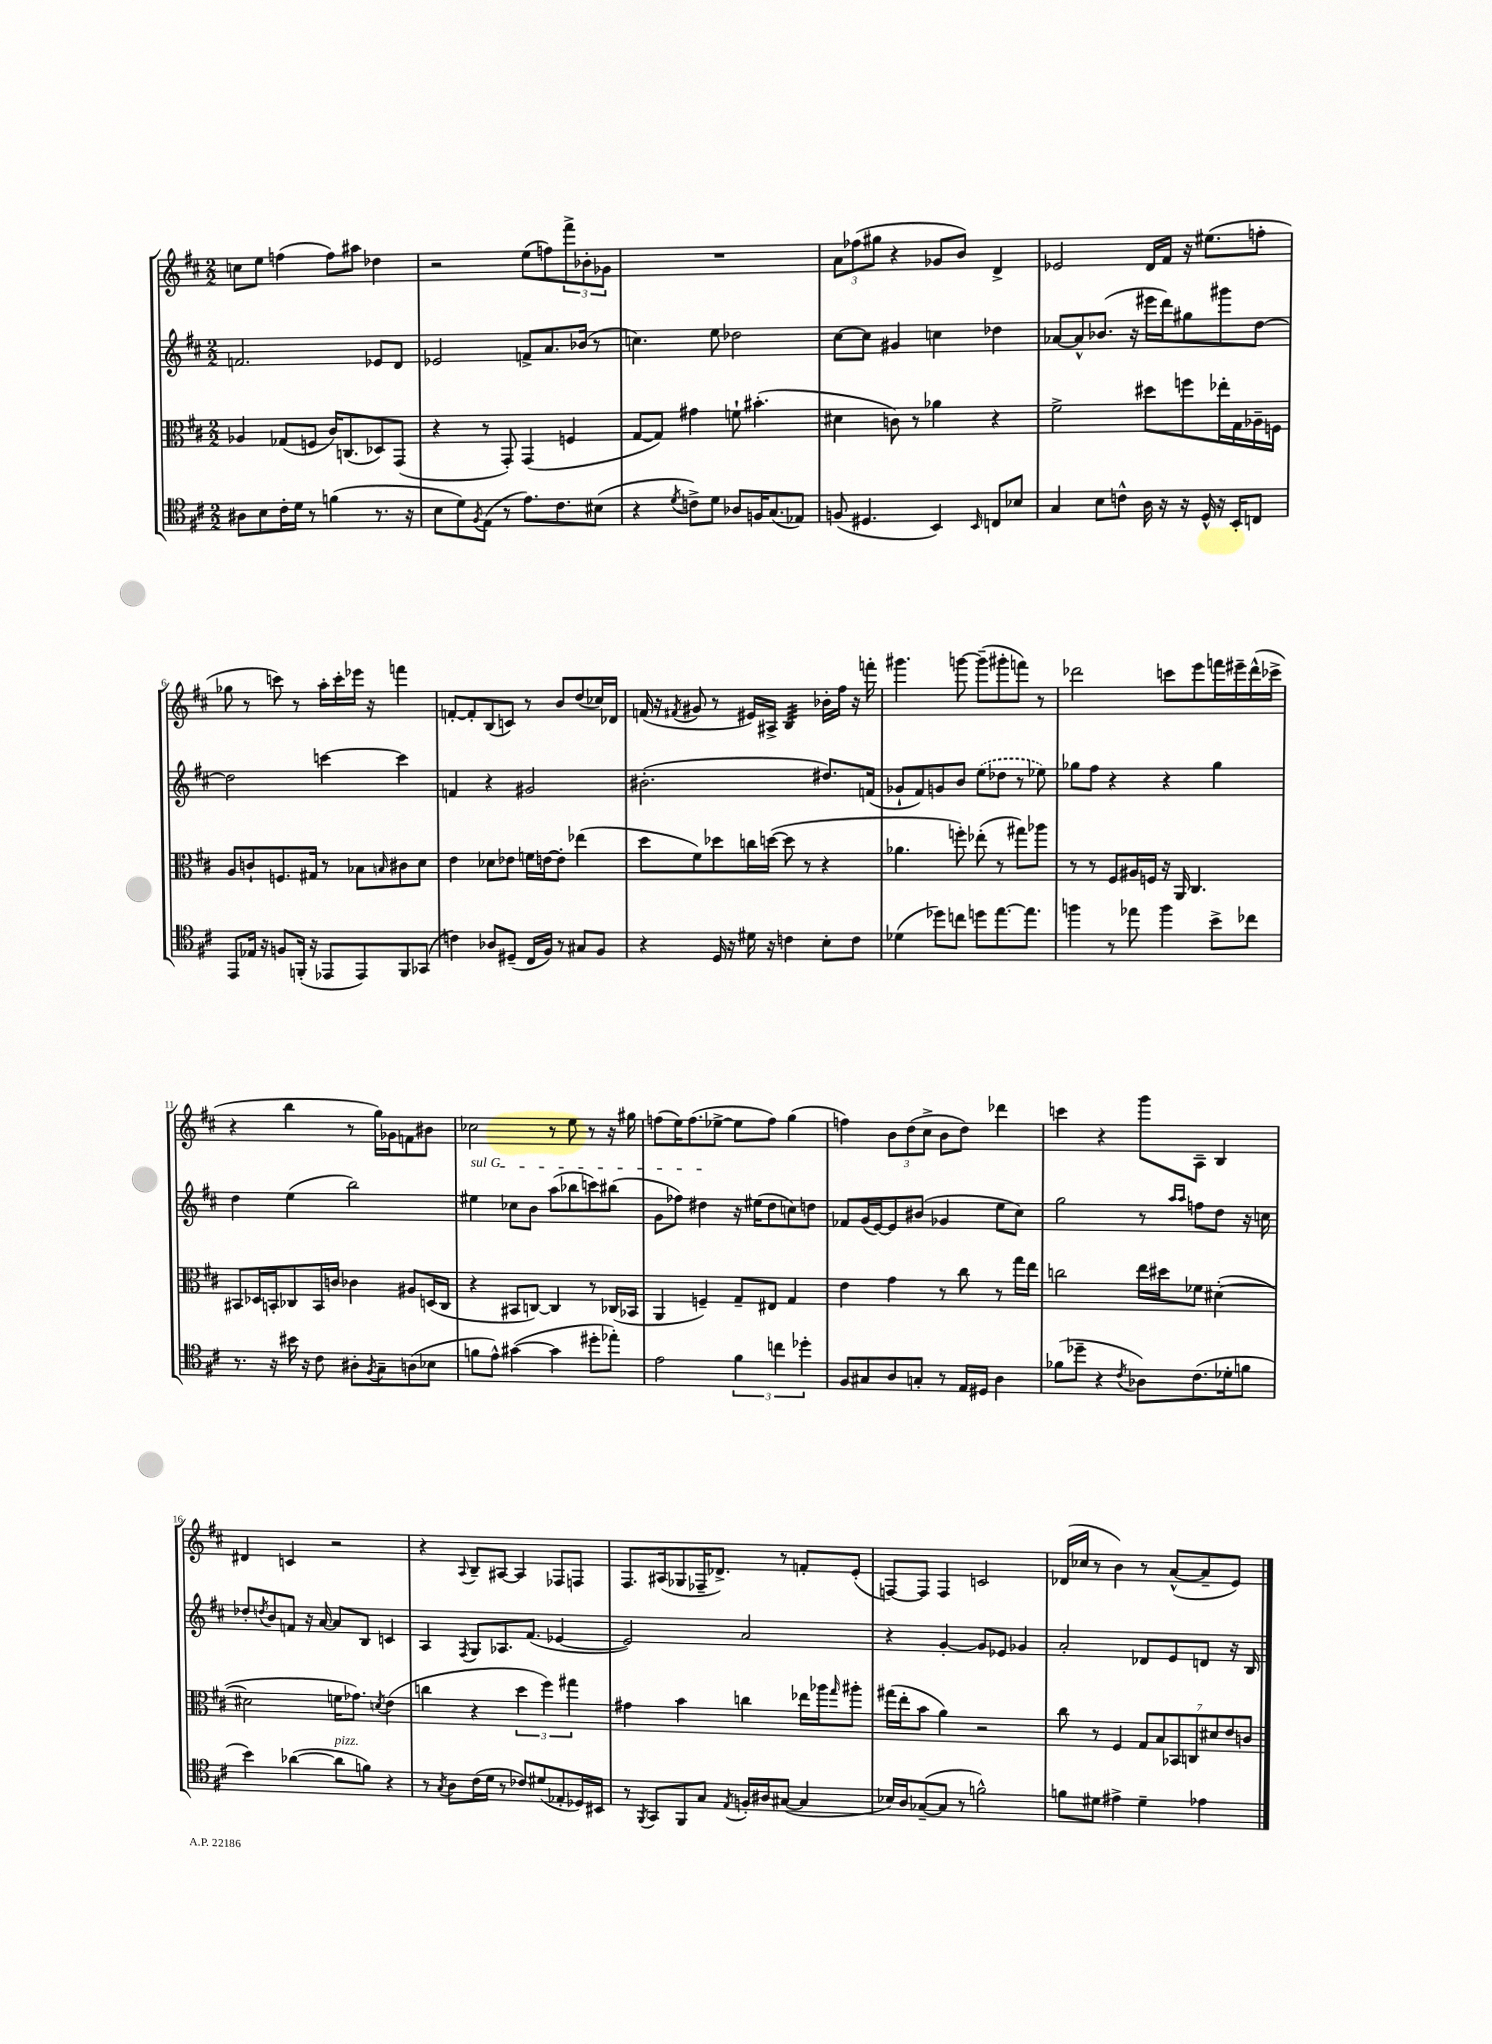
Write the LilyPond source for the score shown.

<<
\new StaffGroup <<
\new Staff = "s0" {
    \clef treble \key d \major \numericTimeSignature \time 2/2
    c''8 e''8 f''4( f''8) ais''8 des''4 |
    r2 e''8( f''8) \tuplet 3/2 { fis'''8-> bes'8-. ges'8 } |
    R1 |
    \tuplet 3/2 { a'8 fes''8( gis''8 } r4 ges'8 b'8) d'4-> |
    ees'2 d'16 fis'16 r16 eis''8.( f''8-. |
    ges''8 r8 c'''8) r8 a''16-. c'''16-. ees'''16 r16 f'''4 |
    f'8~-. f'8-. b8( c'8) r8 b'8 d''8( ces''16) des'16 |
    f'16( r16 \acciaccatura { fis'8 } gis'8 r8 eis'16) ais16-> b4:32 bes'16-. fis''16 r16 f'''16-. |
    gis'''4. g'''8~ g'''8--( gis'''8-. f'''8) r8 |
    des'''2 c'''8 e'''8 f'''16 eis'''16-- des'''16-^( ces'''16-> |
    r4 b''4 r8 g''16) ges'16 f'8 bis'8 |
    ces''2 r8 e''8 r8 r16 gis''16 |
    f''8( e''16) f''8.( ees''8~-> ees''8 f''8) g''4( |
    f''4) \tuplet 3/2 { b'8 d''8( cis''8-> } b'8 d''8) des'''4 |
    c'''4 r4 g'''8 a8-- b4 |
    dis'4 c'4 r2 |
    r4 \appoggiatura { a8 } b8-- ais8~ ais4 fes8 f8 |
    fis8. ais16( ges8 fes16-- des'8.->) r8 f'8-. e'8-.( |
    f8~) f8 f4 c'2 |
    des'16( ces''16 r8 b'4) r8 a'8~-^( a'8-- e'8) \bar "|." |
}
\new Staff = "s1" {
    \clef treble \key d \major \numericTimeSignature \time 2/2
    f'2. ees'8 d'8 |
    ees'2 f'8-> a'8. bes'16( r8 |
    c''4.) e''8 des''2 |
    cis''8~ cis''8 gis'4 c''4 des''4 |
    aes'8~ aes'8-^ bes'8.( r16 eis'''16 d'''16) gis''8 gis'''8 d''8~ |
    d''2 c'''4~ c'''4 |
    f'4 r4 gis'2 |
    bis'2.-.( dis''8.) f'16( |
    ges'8-! fis'8) g'8 b'8 \once \slurDashed e''8( des''8 r8 ees''8) |
    ges''8 fis''8 r4 r4 ges''4 |
    d''4 e''4( b''2) |
    \once \override TextSpanner.bound-details.left.text = \markup { \italic "sul G" } eis''4\startTextSpan ces''8 b'8 a''8( bes''8 c'''8) bis''8( |
    g'8 fes''8) dis''4\stopTextSpan r16 eis''16( dis''8 c''8) d''8 |
    fes'8 g'16( e'16~) e'8 bis'8( ges'4 e''8 cis''8) |
    g''2 r8 \grace { a''16 a''16 } f''8 d''8 r16 c''16 |
    des''8-. \acciaccatura { d''8 } b'8 f'8 r16 a'16~ a'8 b8 c'4 |
    a4 \acciaccatura { fis8 } g8 aes8. fis'8.( ees'4~ |
    ees'2) a'2 |
    r4 g'4~-. g'8 ees'8 ges'4 |
    a'2-. des'8 e'8 d'8 r16 b16 \bar "|." |
}
\new Staff = "s2" {
    \clef alto \key d \major \numericTimeSignature \time 2/2
    aes4 ges8( f8 cis'16) c8.( des8) g,8( |
    r4 r8 g,8-.) g,4( f4 |
    g8~ g8) gis'4 f'8-! bis'4.-.( |
    dis'4 c'8) r8 aes'4 r4 |
    fis'2-> dis''8 f''8 ees''16-. g16 aes16-- f16 |
    a8 c'8-! f8. gis16 r8 bes8 \grace { b16 } cis'8 d'8 |
    e'4 des'8 ees'8 f'16 e'16~ e'8-. ees''4( |
    d''8 fis'8) des''8 c''16 d''16~( d''8 r8 r4 |
    aes'4. f''8-.) ees''8-.( r8 gis''8) aes''8 |
    r8 r8 fis8 ais16 f16 r16 a,16 cis4. |
    bis,8 des16 b,16-. ces8 b,16 c'16 ces'4 ais8 d16( ces16 |
    r4 bis,8 c8~) c4 r8 ces16( bes,16 |
    a,4 f4--) g8-- eis8 g4 |
    e'4 g'4 r8 cis''8 r8 g''16 e''16 |
    c''2 e''16 dis''16 fes'8 dis'4~-.( |
    dis'2 f'16 ges'8.) \acciaccatura { d'8 } e'4( |
    c''4 r4 \tuplet 3/2 { d''4 fis''4) gis''4 } |
    gis'4 b'4 c''4 ees''16 aes''16 \grace { g''16 } ais''8-. |
    gis''16( e''16-. b'8 a'4) r2 |
    cis''8 r8 fis4 \tuplet 7/4 { g8 b8 bes,8 c8 dis'8 e'8 c'8 } \bar "|." |
}
\new Staff = "s3" {
    \clef tenor \key d \major \numericTimeSignature \time 2/2
    ais8 b8 cis'16-. d'16 r8 f'4( r8. r16 |
    b8 d'8) \acciaccatura { fis8 } e8( r8 e'8.) cis'8. bis8( |
    r4 \acciaccatura { d'8 } c'8->) d'8 aes8 f16 g8.( ees8) |
    f8( dis4. b,4) \grace { b,16 } c8 bes8 |
    g4 b8 c'8-^ a16 r16 r16 d16-^ r16 b,16-. c8 |
    e,8 ees16 r16 f8 f,16-.( r16 ees,8 ees,8) f,8 ges,8( |
    c'4) aes8 dis8--( cis16 fis16) r8 gis8 fis8 |
    r4 d16 r16 dis'16 r16 c'4 b8-. c'8 |
    des'4( des''8) c''8 d''8 e''8.~ e''8. |
    f''4 r8 ees''8 f''4 b'8-> ces''8 |
    r8. r16 bis'16 r16 cis'8 ais8-. \acciaccatura { fis8 } g8-- a8( bes8 |
    f'8 e'8-^) gis'4~( gis'4 dis''8-. ees''8-.) |
    e'2 \tuplet 3/2 { fis'4 c''4 des''4-. } |
    fis8 gis8 a8 g8-. r8 e16 dis16 a4 |
    fes'8( des''8-- r4 \acciaccatura { cis'8 } aes8) cis'8.( des'16-. f'8 |
    b'4) aes'4~( aes'8^\markup { \italic "pizz." } f'8) r4 |
    r8 \acciaccatura { g8 } a8 cis'16( d'16 r8 ces'8) dis'8( ees8-. des16) bis,16 |
    r8 \acciaccatura { fis,8 } g,8 fis,8 g8 \acciaccatura { e8 } f16-. ais16 gis8~( gis4 |
    bes16) a16 ges8~--( ges8 r8 f'2-^) |
    f'8 dis'8 eis'4-> dis'4-- ees'4 \bar "|." |
}
>>
>>
